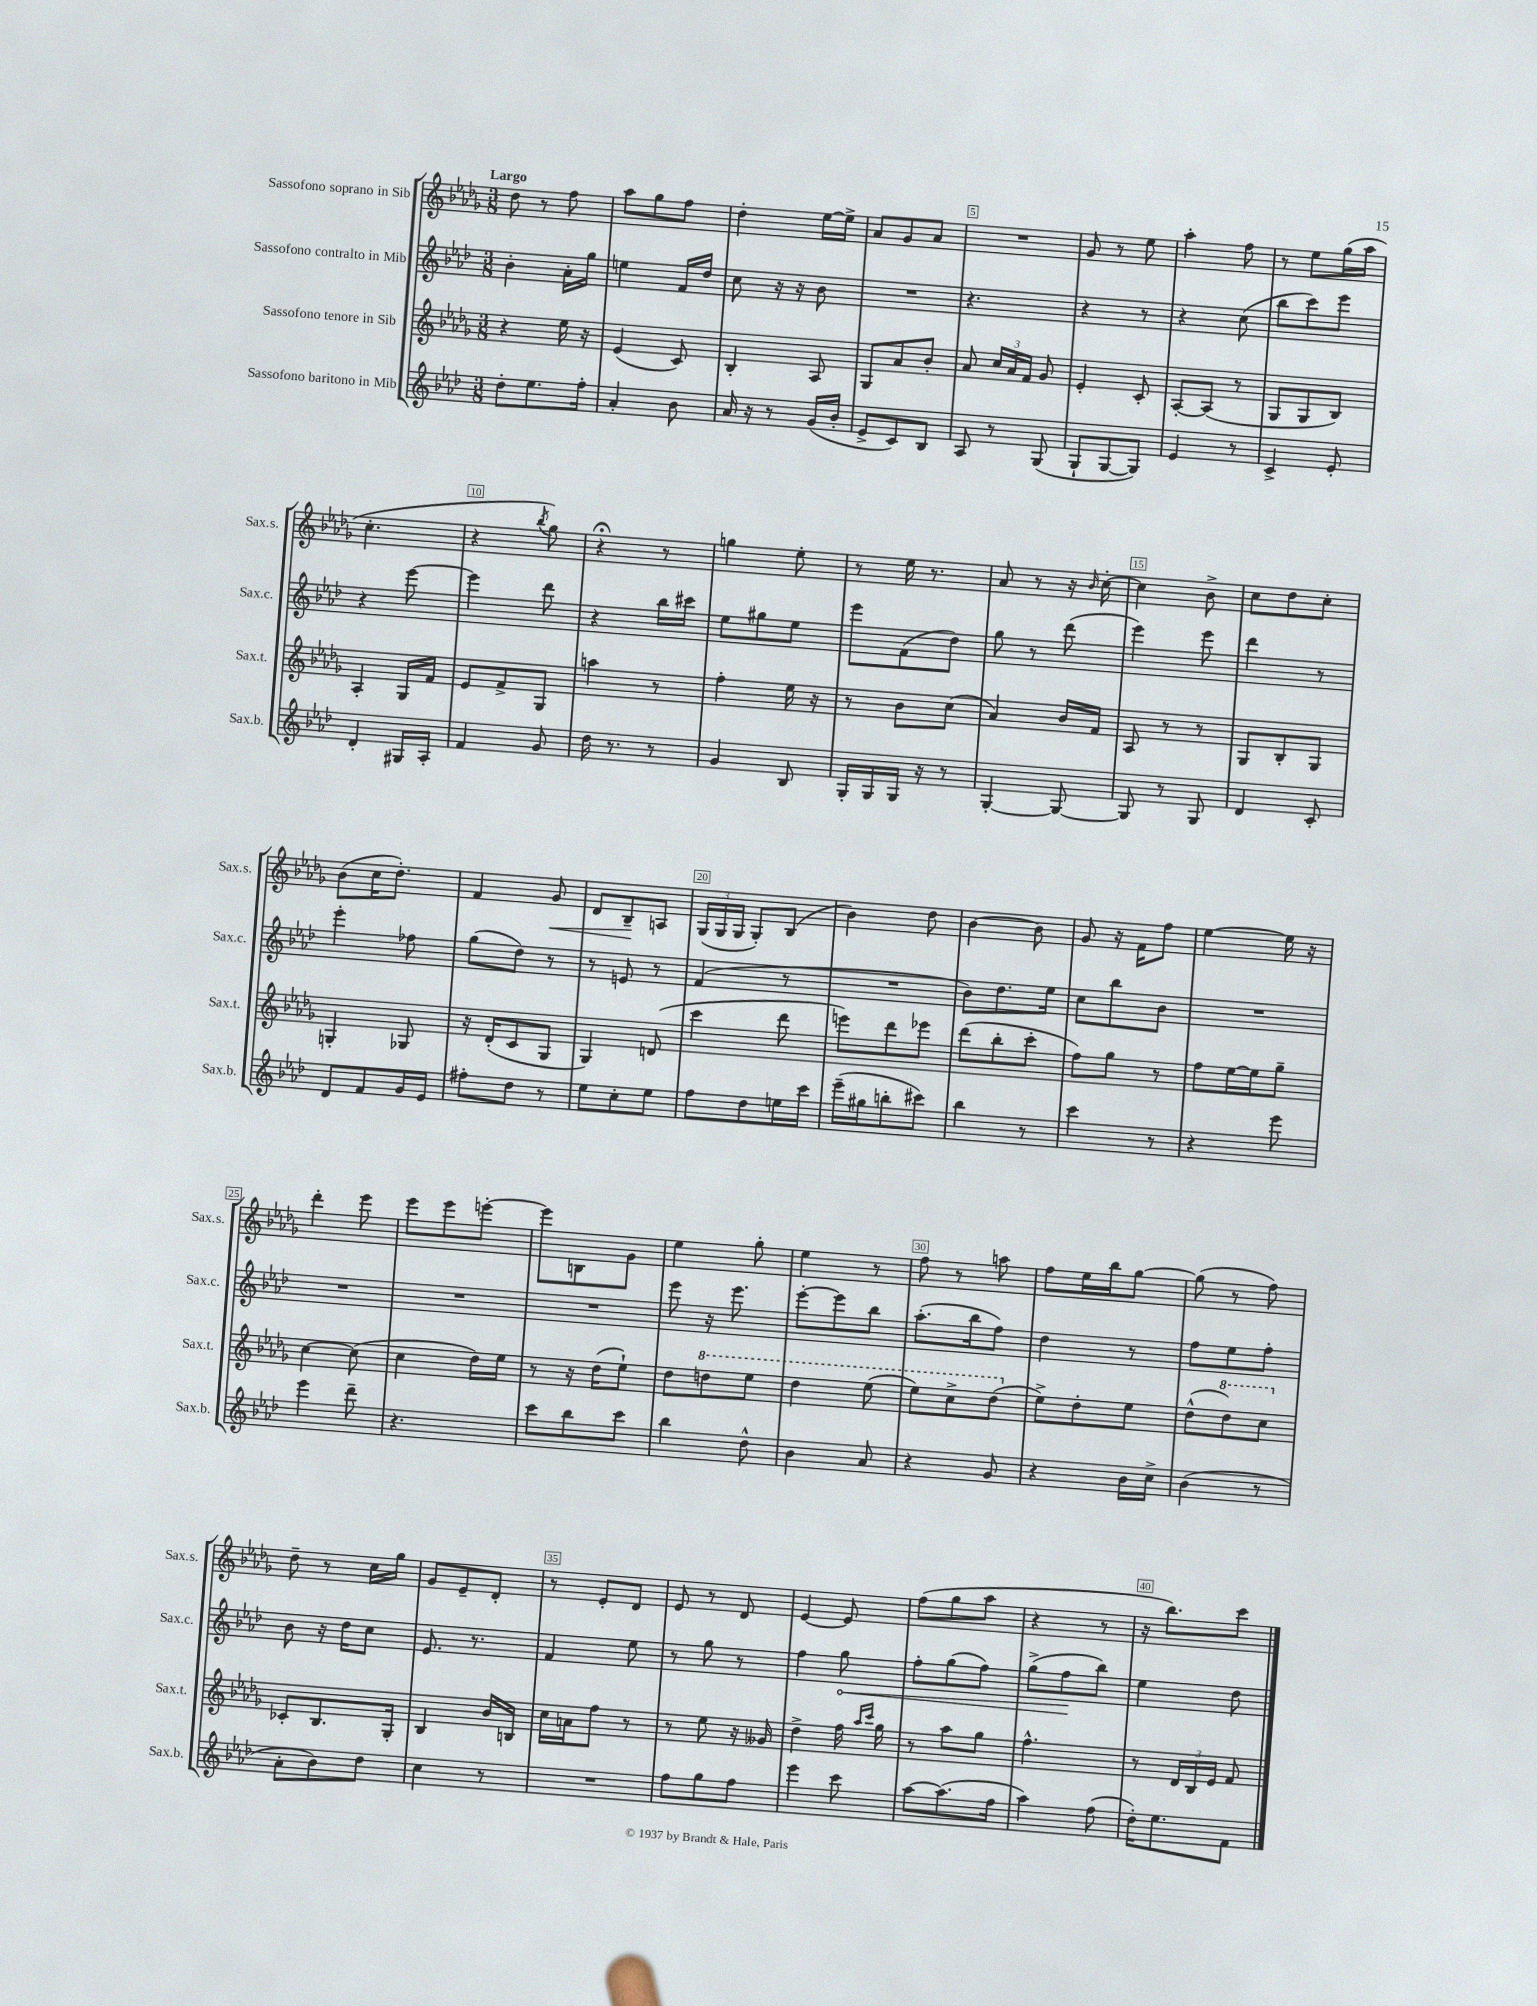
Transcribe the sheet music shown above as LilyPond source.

<<
\new StaffGroup <<
\new Staff = "s0" \with { instrumentName = "Sassofono soprano in Sib" shortInstrumentName = "Sax.s." } {
    \clef treble \key des \major \numericTimeSignature \time 3/8 \tempo "Largo"
    \autoBeamOff des''8 r8 f''8 |
    aes''8[ ges''8 f''8] |
    des''4-. ees''16[~ ees''16]-> |
    aes'8[ ges'8 aes'8] |
    R4. |
    ges'8 r8 ees''8 |
    aes''4-. f''8 |
    r8 ees''8[ ges''16( aes''16] |
    c''4.-. |
    r4 \acciaccatura { bes''8 } ges''8) |
    r4\fermata r8 |
    g''4 ees''8-. |
    r8 ees''16 r8. |
    aes'8 r8 r16 \grace { bes'16 } c''16~-. |
    c''4 bes'8-> |
    c''8[ des''8 c''8]-. |
    bes'8[( c''16 des''8.]-.) |
    f'4 ges'8\< |
    des'8[ bes8--\! a8] |
    \tuplet 3/2 { ges16[( ges16 ges16] } ges8[-.) bes8]( |
    bes'4) des''8 |
    bes'4~ bes'8 |
    ges'8 r16 f'16[ f''8] |
    ees''4~ ees''16 r16 |
    des'''4-. ees'''8 |
    ees'''8[ ees'''8 e'''8]~-. |
    e'''8[ b8 ges'8] |
    ees''4 ges''8-. |
    ees''4 r8 |
    f''8 r8 a''8 |
    f''8[ ees''16 bes''16 ges''8]~ |
    ges''8( r8 f''8) |
    des''8-- r8 c''16[ ges''16] |
    ges'8[ ees'8-- des'8]-. |
    r8 ees'8[-. des'8] |
    ees'8 r8 des'8 |
    ees'4~ ees'8 |
    f''8[( ges''8 aes''8] |
    r4 r8 |
    r16 bes''8.[) c'''8] \bar "|." |
}
\new Staff = "s1" \with { instrumentName = "Sassofono contralto in Mib" shortInstrumentName = "Sax.c." } {
    \clef treble \key aes \major \numericTimeSignature \time 3/8
    \autoBeamOff bes'4-. aes'16[-. g''16] |
    e''4 f'16[ des''16] |
    c''8 r16 r16 bes'8 |
    R4. |
    r4. |
    r4 r8 |
    r4 c''8( |
    bes''8[ c'''8) ees'''8] |
    r4 ees'''8~ |
    ees'''4 des'''8 |
    r4 bes''16[ cis'''16] |
    ees''8[ gis''8 ees''8] |
    ees'''8[ f'8( des''8]) |
    g''8 r8 des'''8( |
    ees'''4) ees'''8 |
    des'''4 r8 |
    ees'''4-. fes''8 |
    g''8[( des''8]) r8 |
    r8 e'8 r8 |
    f'4( r8 |
    R4. |
    bes'8[) des''8. ees''16] |
    c''8[ bes''8 bes'8] |
    R4. |
    R4. |
    R4. |
    R4. |
    ees'''8 r16 ees'''8. |
    ees'''8[~-. ees'''8 bes''8] |
    aes''8.[-.( bes''16 f''8]) |
    des''4 r8 |
    f''8[ ees''8 f''8]-. |
    bes'8 r16 des''16[ c''8] |
    ees'8. r8. |
    f'4 ees''8 |
    r8 g''8 r8 |
    f''4 \once \override Hairpin.circled-tip = ##t g''8\< |
    f''8[-. g''8( f''8]) |
    g''8[->( f''8\! bes''8]) |
    ees''4 des''8 \bar "|." |
}
\new Staff = "s2" \with { instrumentName = "Sassofono tenore in Sib" shortInstrumentName = "Sax.t." } {
    \clef treble \key des \major \numericTimeSignature \time 3/8
    \autoBeamOff r4 ees''16 r16 |
    ees'4( c'8) |
    bes4-. aes8 |
    ges8[ aes'8 bes'8]-. |
    aes'8 \tuplet 3/2 { c''16[ aes'16 f'16] } ges'8 |
    ees'4-. c'8-. |
    aes8[~-. aes8]( r8 |
    ges8[ ges8 bes8]) |
    aes4-. ges16[ f'16] |
    ees'8[ f'8-> ges8] |
    a''4 r8 |
    f''4-. ees''16 r16 |
    r8 bes'8[ c''8]( |
    aes'4) bes'16[ f'16] |
    aes8 r8 r8 |
    ges8[ bes8-. ges8] |
    g4-. ges8 |
    r16 des'16[-.( c'8 ges8] |
    ges4) d'8( |
    c'''4 des'''8 |
    e'''8[) des'''8 ees'''8] |
    des'''8[( bes''8-. c'''8]-. |
    f''8[) ges''8] r8 |
    f''8[ ees''16~ ees''16 ges''8]-- |
    c''4~ c''8( |
    c''4 des''16[) ees''16] |
    r8 r16 des''16[( ees''8]-!) |
    des''8[ \ottava #1 d'''8 ees'''8] |
    des'''4 ees'''8( |
    ees'''8[) c'''8-> des'''8]( \ottava #0 |
    ees''8[->) des''8-. ees''8] |
    des''8[-^( \ottava #1 des'''8) c'''8] \ottava #0 |
    ces'8[-. bes8. ges16]-. |
    bes4 bes'16[ b16] |
    c''16[ a'16 f''8] r8 |
    r8 ees''8 r16 geses'16 |
    des''4-> f''16 \grace { aes''16[ c'''16] } ges''16 |
    r8 aes''8[ ges''8] |
    f''4.-^ |
    r8 \tuplet 3/2 { des'16[ bes16 ees'16] } f'8 \bar "|." |
}
\new Staff = "s3" \with { instrumentName = "Sassofono baritono in Mib" shortInstrumentName = "Sax.b." } {
    \clef treble \key aes \major \numericTimeSignature \time 3/8
    \autoBeamOff des''8[-. ees''8. f''16]-. |
    aes'4-. bes'8 |
    aes'16 r16 r8 g'16[( bes'16]-. |
    ees'8[-> c'8) bes8] |
    aes8 r8 g8( |
    g8[-! g8~ g8]) |
    ees'4 r8 |
    c'4-> ees'8-. |
    des'4-. gis16[ aes16]-. |
    f'4 g'8 |
    des''16 r8. r8 |
    g'4 bes8 |
    g16[-. g16 g16] r16 r8 |
    g4~-. g8~ |
    g8 r8 g8 |
    des'4 c'8-. |
    des'8[ f'8 g'16 ees'16] |
    fis''8[-. des''8] r8 |
    ees''8[ c''8-. ees''8] |
    f''8[ des''8 e''16 c'''16] |
    ees'''16[--( gis''16 b''8-. cis'''8]) |
    bes''4 r8 |
    c'''4 r8 |
    r4 ees'''8 |
    ees'''4 des'''8-- |
    r4. |
    c'''8[ bes''8 c'''8] |
    bes''4 des''8-^ |
    bes'4 aes'8 |
    r4 g'8 |
    r4 bes'16[ c''16]-> |
    bes'4( r8 |
    aes'8[-. bes'8) des''8] |
    c''4 r8 |
    R4. |
    f''8[ g''8 f''8] |
    ees'''4 c'''8 |
    aes''8[~ aes''8.( f''16] |
    aes''4) f''8( |
    des''16[-.) ees''8. f'8] \bar "|." |
}
>>
>>
\layout { \context { \Score \override BarNumber.break-visibility = ##(#f #t #t) barNumberVisibility = #(every-nth-bar-number-visible 5) \override BarNumber.stencil = #(make-stencil-boxer 0.1 0.3 ly:text-interface::print) } }
